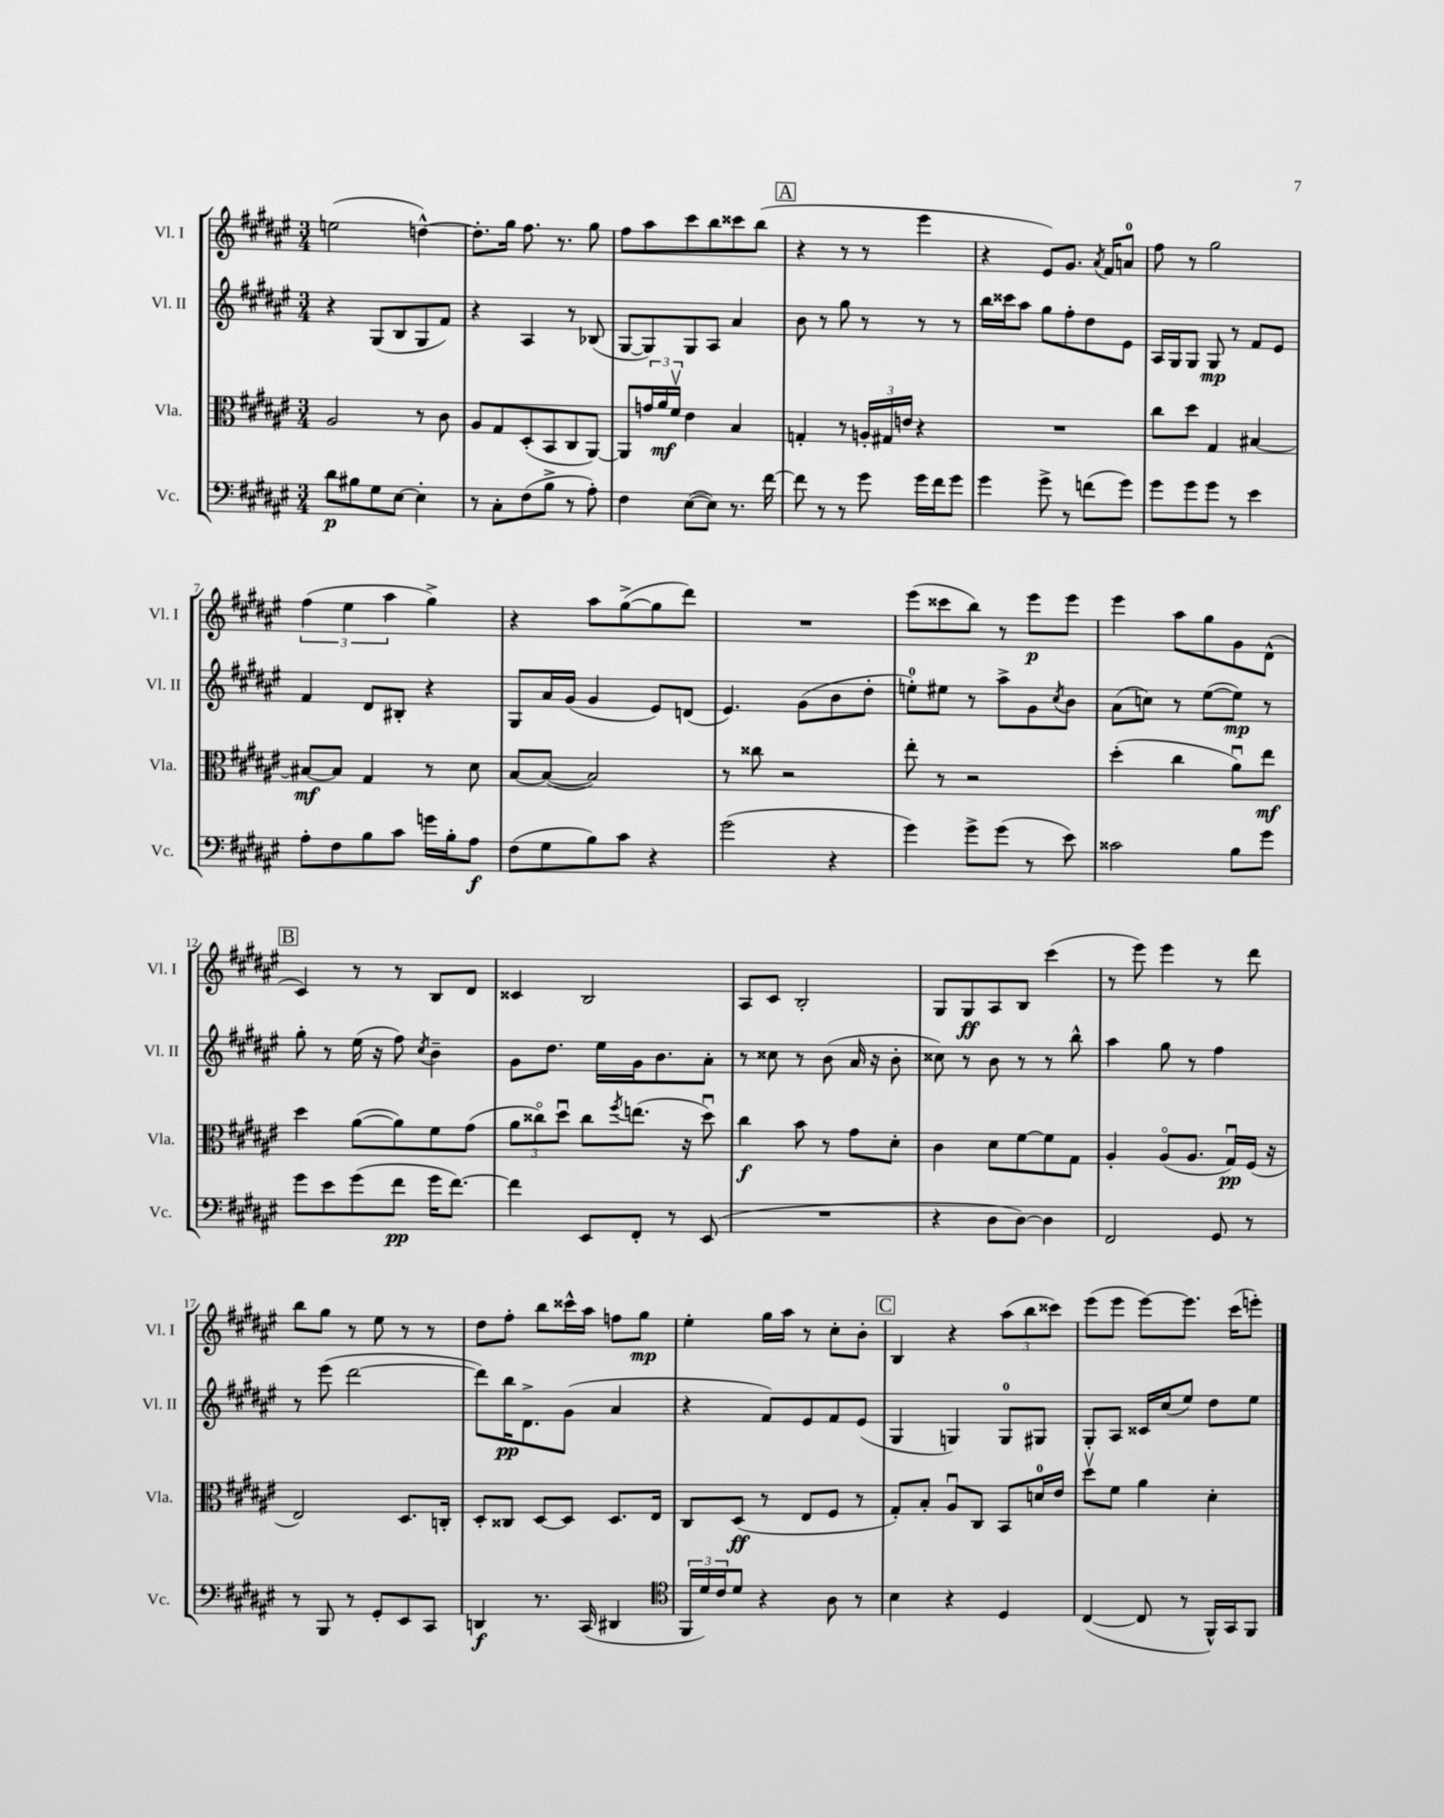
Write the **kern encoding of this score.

**kern	**kern	**kern	**kern
*staff4	*staff3	*staff2	*staff1
*clefF4	*clefC3	*clefG2	*clefG2
*k[f#c#g#d#a#e#]	*k[f#c#g#d#a#e#]	*k[f#c#g#d#a#e#]	*k[f#c#g#d#a#e#]
*M3/4	*M3/4	*M3/4	*M3/4
8d#\L	2A#/	4r	(2ee\
8B#\	.	.	.
8G#\	.	(8G#/L	.
[8E#\J	.	8B/	.
4E#'\]	8r	8G#/	[4dd^^\)
.	8c#\	8f#/J)	.
=	=	=	=
8r	8A#/L	4r	8.dd'\]L
8C#'\L	8G#/	.	.
.	.	.	16gg#\Jk
(8F#\	(8D#'/	4A#/	8.ff#\
8B^\J	8BB/	.	.
.	.	.	8.r
8r	8C#/	8r	.
8A#'\)	[8AA#/J)	(8B-/	8gg#\
=	=	=	=
4F#\	8AA#/]L	[8G#/L	8ff#\L
.	24g/L	8G#/])	8aa#\
.	24a#/	.	.
.	24f#v/JJ	.	.
([8E#\L	4e#\	8G#/	8ccc#\
8E#\]J)	.	8A#/J	8bb\
8.r	4B/	4a#/	8ccc##\
.	.	.	(8bb\J
[16f#\	.	.	.
=	=	=	=
8f#\]	4G'/	8b\	4r
8r	.	8r	.
8r	8r	8gg#\	8r
8g#\	24A'/LL	8r	8r
.	24G#/	.	.
.	24e/JJ	.	.
16g#\LL	4r	8r	4eee#\
16f#\J	.	.	.
8g#\J	.	8r	.
=	=	=	=
4g#\	2.r	16bb\LL	4r
.	.	16ccc##\J	.
.	.	8aa#\J	.
8g#^\	.	8gg#\L	8e#/L)
8r	.	8ff#'\	8.g#/J
(8f\L	.	8dd#\	.
.	.	.	8qa#/
.	.	.	16f#/LK
8g#\J)	.	8e#\J	8a/J
=	=	=	=
8g#\L	8cc#\L	16A#/LL	8ff#\
.	.	16G#/J	.
8g#\	8dd#\J	8G#/J	8r
8g#\J	4G#/	8G#/	2gg#\
8r	.	8r	.
4e#\	[4B#/	8f#/L	.
.	.	8e#/J	.
=	=	=	=
8A#'\L	8B#/_L	4f#/	(6ff#\
8F#\	8B#/]J	.	.
.	.	.	6ee#\
8B\	4G#/	8d#/L	.
.	.	.	6aa#\
8c#\J	.	8B#'/J	.
16g\LL	8r	4r	4gg#^\)
16B'\J	.	.	.
8A#\J	8d#\	.	.
=	=	=	=
(8F#\L	[8B/L	8G#/L	4r
8G#\	(8B/_J	16a#/L	.
.	.	(16g#/JJ	.
8B\)	2B/])	4g#/	8aa#\L
8c#\J	.	.	([8gg#^\
4r	.	8e#/L)	8gg#\]
.	.	(8d/J	8ddd#\J)
=	=	=	=
(2g#\	8r	4.e#/)	2.r
.	8cc##\	.	.
.	2r	.	.
.	.	(8g#\L	.
4r	.	8b\	.
.	.	8dd#'\J	.
=	=	=	=
4g#\)	8ee#'\	8ee'\L)	(8eee#\L
.	8r	8ee#\J	8ccc##\
8g#^\L	2r	8r	8bb\J)
(8g#\J	.	8aa#^\L	8r
8r	.	8g#\	8eee#\L
.	.	8qcc#/	.
8e#\)	.	8b\J	8eee#\J
=	=	=	=
2c##\	(4dd#'\	(8a#\L	4eee#\
.	.	8cc\J)	.
.	4cc#\	8r	8aa#\L
.	.	([8ee#\L	8gg#\
8B\L	8a#u\L)	8ee#\]J)	8g#\
8g#\J	8ee#\J	8r	(8d#^^\J
=	=	=	=
8g#\L	4dd#\	8gg#'\	4c#/)
8e#\	.	8r	.
(8g#\	([8a#\L	(16ee#\	8r
.	.	16r	.
8f#\J	8a#\])	8ff#\)	8r
.	.	8qcc#/	.
16g#\LK	8f#\	4b~\	8B/L
[8.f#\J)	.	.	.
.	(8g#\J	.	8d#/J
=	=	=	=
4f#\]	12a#\L	8g#\L	4c##/
.	12cc##o\)	.	.
.	.	8.dd#\J	.
.	12dd#u\J	.	.
8EE#/L	8cc##\L	.	2B/
.	.	16ee#\LL	.
.	8qff#/	.	.
8FF#'/J	(8.ee\J	16g#\J	.
.	.	8.b\	.
8r	.	.	.
.	16r	.	.
(8EE#/	8dd#u\)	8a#'\J	.
=	=	=	=
2.r	4cc#\	8r	8A#/L
.	.	8cc##\	8c#/J
.	8b\	8r	2B'/
.	8r	(8b\	.
.	8g#\L	16a#/	.
.	.	16r	.
.	8d#'\J	8b'\	.
=	=	=	=
4r	4c#\	8cc##\)	8G#/L
.	.	8r	8G#/
8D#\L	8d#\L	8b\	8A#/
[8D#\J)	[8f#\	8r	8B/J
4D#\]	8f#\]	8r	(4ccc#\
.	8G#\J	8bb^^\	.
=	=	=	=
2FF#/	4A#'/	4aa#\	8r
.	.	.	8eee#\)
.	(8A#o/L	8gg#\	4eee#\
.	8.A#/J	8r	.
8GG#/	.	4ff#\	8r
.	16G#u/LL)	.	.
8r	(16F#/JJ	.	8ddd#\
.	16r	.	.
=	=	=	=
8r	2E#/)	8r	8bb\L
8BBB/	.	(8eee#\	8gg#\J
8r	.	[2ddd#\	8r
8GG#'/L	.	.	8ee#\
8EE#/	8.D#/L	.	8r
8CC#/J	.	.	8r
.	16C'/Jk	.	.
=	=	=	=
4DD/	8D#'/L	8ddd#\]L)	8dd#\L
.	8C##/J	16bb\K	8ff#'\J
.	.	8.d#^\	.
8.r	[8D#/L	.	8bb\L
.	8D#/]J	(8g#\J	16ccc##^^\L
(16CC#/	.	.	16aa#\JJ
4DD#/	8.D#/L	4a#/	8ff\L
.	.	.	8gg#\J
.	16E#/Jk	.	.
=	=	=	=
*clefC4	*	*	*
24FF#/LL	8C#/L	4r	4ee#'\
24d#/)	.	.	.
24c#/J	.	.	.
8d#/J	(8D#/J	.	.
4r	8r	8f#/L)	16gg#\LL
.	.	.	16aa#\JJ
.	8E#/L	8e#/	8r
8A#\	8F#/J	8f#/	8cc#'\L
8r	8r	(8e#/J	8b'\J
=	=	=	=
4B\	8G#'/L)	4G#/	4B/
.	8B'/J	.	.
4r	8A#u/L	4G/)	4r
.	8C#/J	.	.
4D#/	8BB/L	8G/L	(12aa#\L
.	.	.	12bb\
.	16d/L	8G#/J	.
.	.	.	12ccc##\J)
.	16e#/JJ	.	.
=	=	=	=
([4C#/	8dd#v\L	8G#'/L	(8eee#\L
.	8f#\J	8A#/J	8eee#\J
8C#/]	4a#\	16c##/LL	[8eee#\L)
.	.	(16cc#/J	.
8r	.	8ee#/J)	8.eee#\]J
16FF#^^/LL)	4d#'\	8dd#\L	.
16GG#/J	.	.	(16ccc#\LK
8FF#/J	.	8ee#\J	8eee'\J)
==	==	==	==
*-	*-	*-	*-
